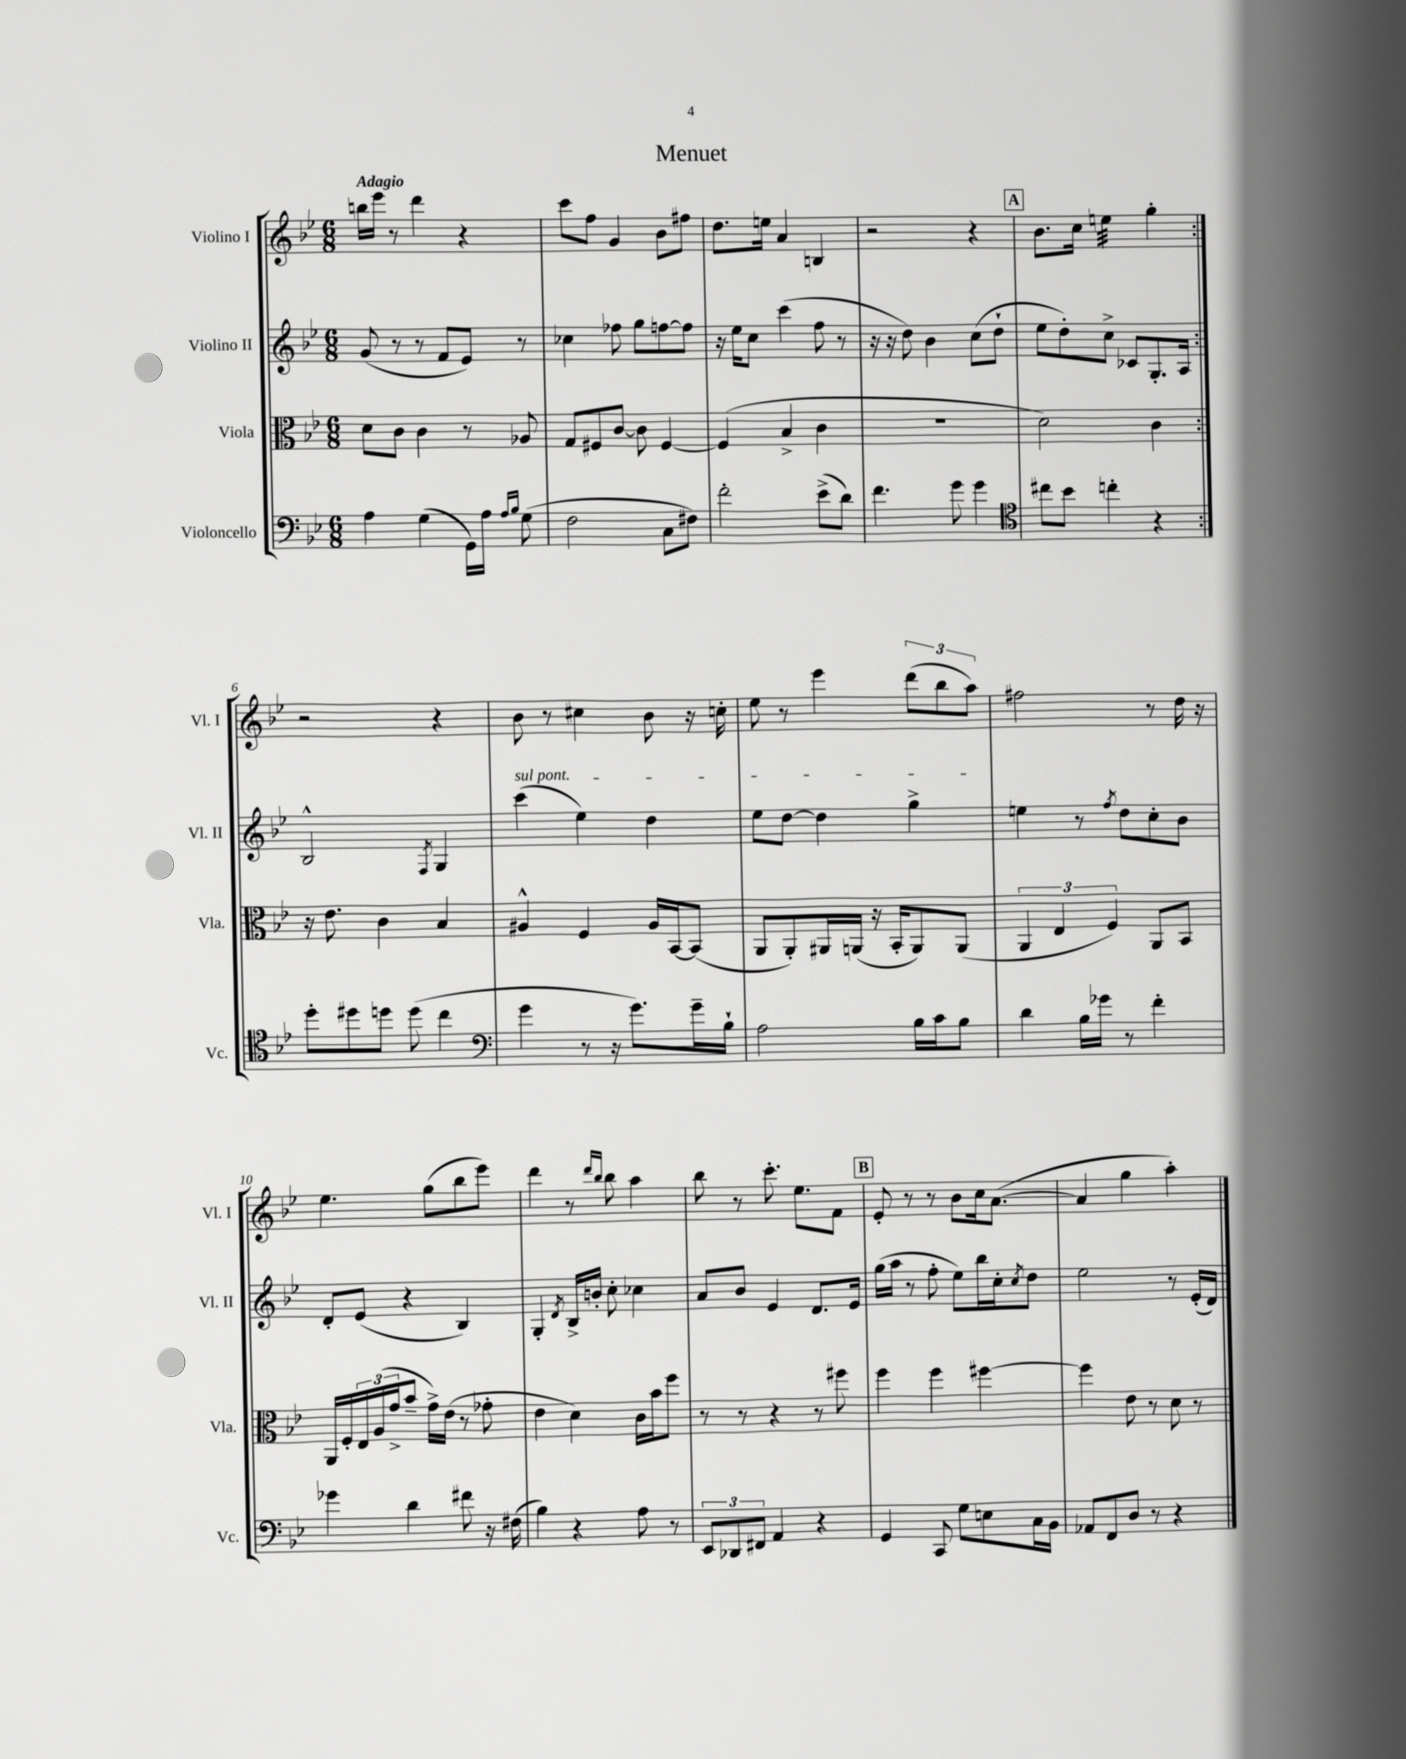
\header { title = "Menuet" }
<<
\new StaffGroup <<
\new Staff = "s0" \with { instrumentName = "Violino I" shortInstrumentName = "Vl. I" } {
    \clef treble \key bes \major \numericTimeSignature \time 6/8 \tempo "Adagio"
    \repeat volta 2 { b''16 ees'''16 r8 d'''4 r4 |
    c'''8 f''8 g'4 bes'8 fis''8 |
    d''8. e''16 a'4 b4 |
    r2 r4 |
    \mark \markup { \box "A" } bes'8. c''16 e''4:32 g''4-. | }
    r2 r4 |
    bes'8 r8 cis''4 bes'8 r16 c''16-. |
    ees''8 r8 ees'''4 \tuplet 3/2 { d'''8( bes''8 a''8) } |
    fis''2 r8 d''16 r16 |
    ees''4. g''8( bes''8 ees'''8) |
    d'''4 r8 \grace { d'''16 bes''16 } bes''8 a''4 |
    bes''8 r8 c'''8.-. ees''8. f'8 |
    \mark \markup { \box "B" } ees'8-. r8 r8 bes'8 c''16 a'8.~( |
    a'4 g''4 a''4-.) \bar "|." |
}
\new Staff = "s1" \with { instrumentName = "Violino II" shortInstrumentName = "Vl. II" } {
    \clef treble \key bes \major \numericTimeSignature \time 6/8
    \repeat volta 2 { g'8( r8 r8 f'8 ees'8) r8 |
    ces''4 fes''8 g''8 f''8~ f''8 |
    r16 ees''16 c''8 c'''4( f''8 r8 |
    r16 r16 d''8) bes'4 c''8( d''8-! |
    \mark \markup { \box "A" } ees''8 d''8-.) c''8-> ces'8 g8.-. a16 | }
    bes2-^ \acciaccatura { f8 } g4 |
    \once \override TextSpanner.bound-details.left.text = \markup { \italic "sul pont." } c'''4\startTextSpan( ees''4) d''4 |
    ees''8 d''8~ d''4 g''4->\stopTextSpan |
    e''4 r8 \acciaccatura { f''8 } d''8 c''8-. bes'8 |
    d'8-. ees'8( r4 bes4) |
    g4-. \acciaccatura { d'8 } bes16-> b'16-. c''8-. ces''4 |
    a'8 bes'8 ees'4 d'8. ees'16 |
    \mark \markup { \box "B" } g''16( a''16 r8 f''8-. ees''8) bes''16 c''16-. \acciaccatura { c''8 } d''8 |
    ees''2 r8 ees'16-.( d'16) \bar "|." |
}
\new Staff = "s2" \with { instrumentName = "Viola" shortInstrumentName = "Vla." } {
    \clef alto \key bes \major \numericTimeSignature \time 6/8
    \repeat volta 2 { d'8 c'8 c'4 r8 aes8 |
    g8 fis8 c'8~ c'8 fis4~ |
    fis4( bes4-> c'4 |
    r2. |
    \mark \markup { \box "A" } d'2) c'4 | }
    r16 ees'8. c'4 bes4 |
    ais4-^ f4 ais16 bes,16~ bes,8( |
    a,8 a,8-.) ais,16 a,16( r16 bes,16-. a,8) a,8( |
    \tuplet 3/2 { a,4 ees4 f4) } a,8 bes,8 |
    a,16 f16-. \tuplet 3/2 { ees16 a16( g'16-> } bes'8-- g'16->) ees'16( r8 ges'8-. |
    ees'4 d'4) c'16 bes'16 f''8 |
    r8 r8 r4 r8 fis''8 |
    \mark \markup { \box "B" } f''4 f''4 fis''4~ |
    fis''4 ees'8 r8 d'8 r8 \bar "|." |
}
\new Staff = "s3" \with { instrumentName = "Violoncello" shortInstrumentName = "Vc." } {
    \clef bass \key bes \major \numericTimeSignature \time 6/8
    \repeat volta 2 { a4 g4( g,16) a16 \grace { a16 bes16 } g8( |
    f2 c8 fis8) |
    f'2-. ees'8->( d'8) |
    f'4. g'8 g'4 |
    \mark \markup { \box "A" } \clef tenor cis''8 bes'8 c''4-. r4 | }
    d''8-. dis''8 d''8 d''8( c''4 |
    \clef bass g'4 r8 r16 g'8.) g'16-- bes16-! |
    a2 bes16 c'16 bes8 |
    d'4 bes16 ges'16 r8 f'4-. |
    ges'4 d'4 fis'8 r16 fis16( |
    bes4) r4 a8 r8 |
    \tuplet 3/2 { ees,8 des,8 fis,8 } a,4 r4 |
    \mark \markup { \box "B" } g,4 c,8 g8 e8 c16 bes,16 |
    aes,8 f,8 d8 r8 r4 \bar "|." |
}
>>
>>
